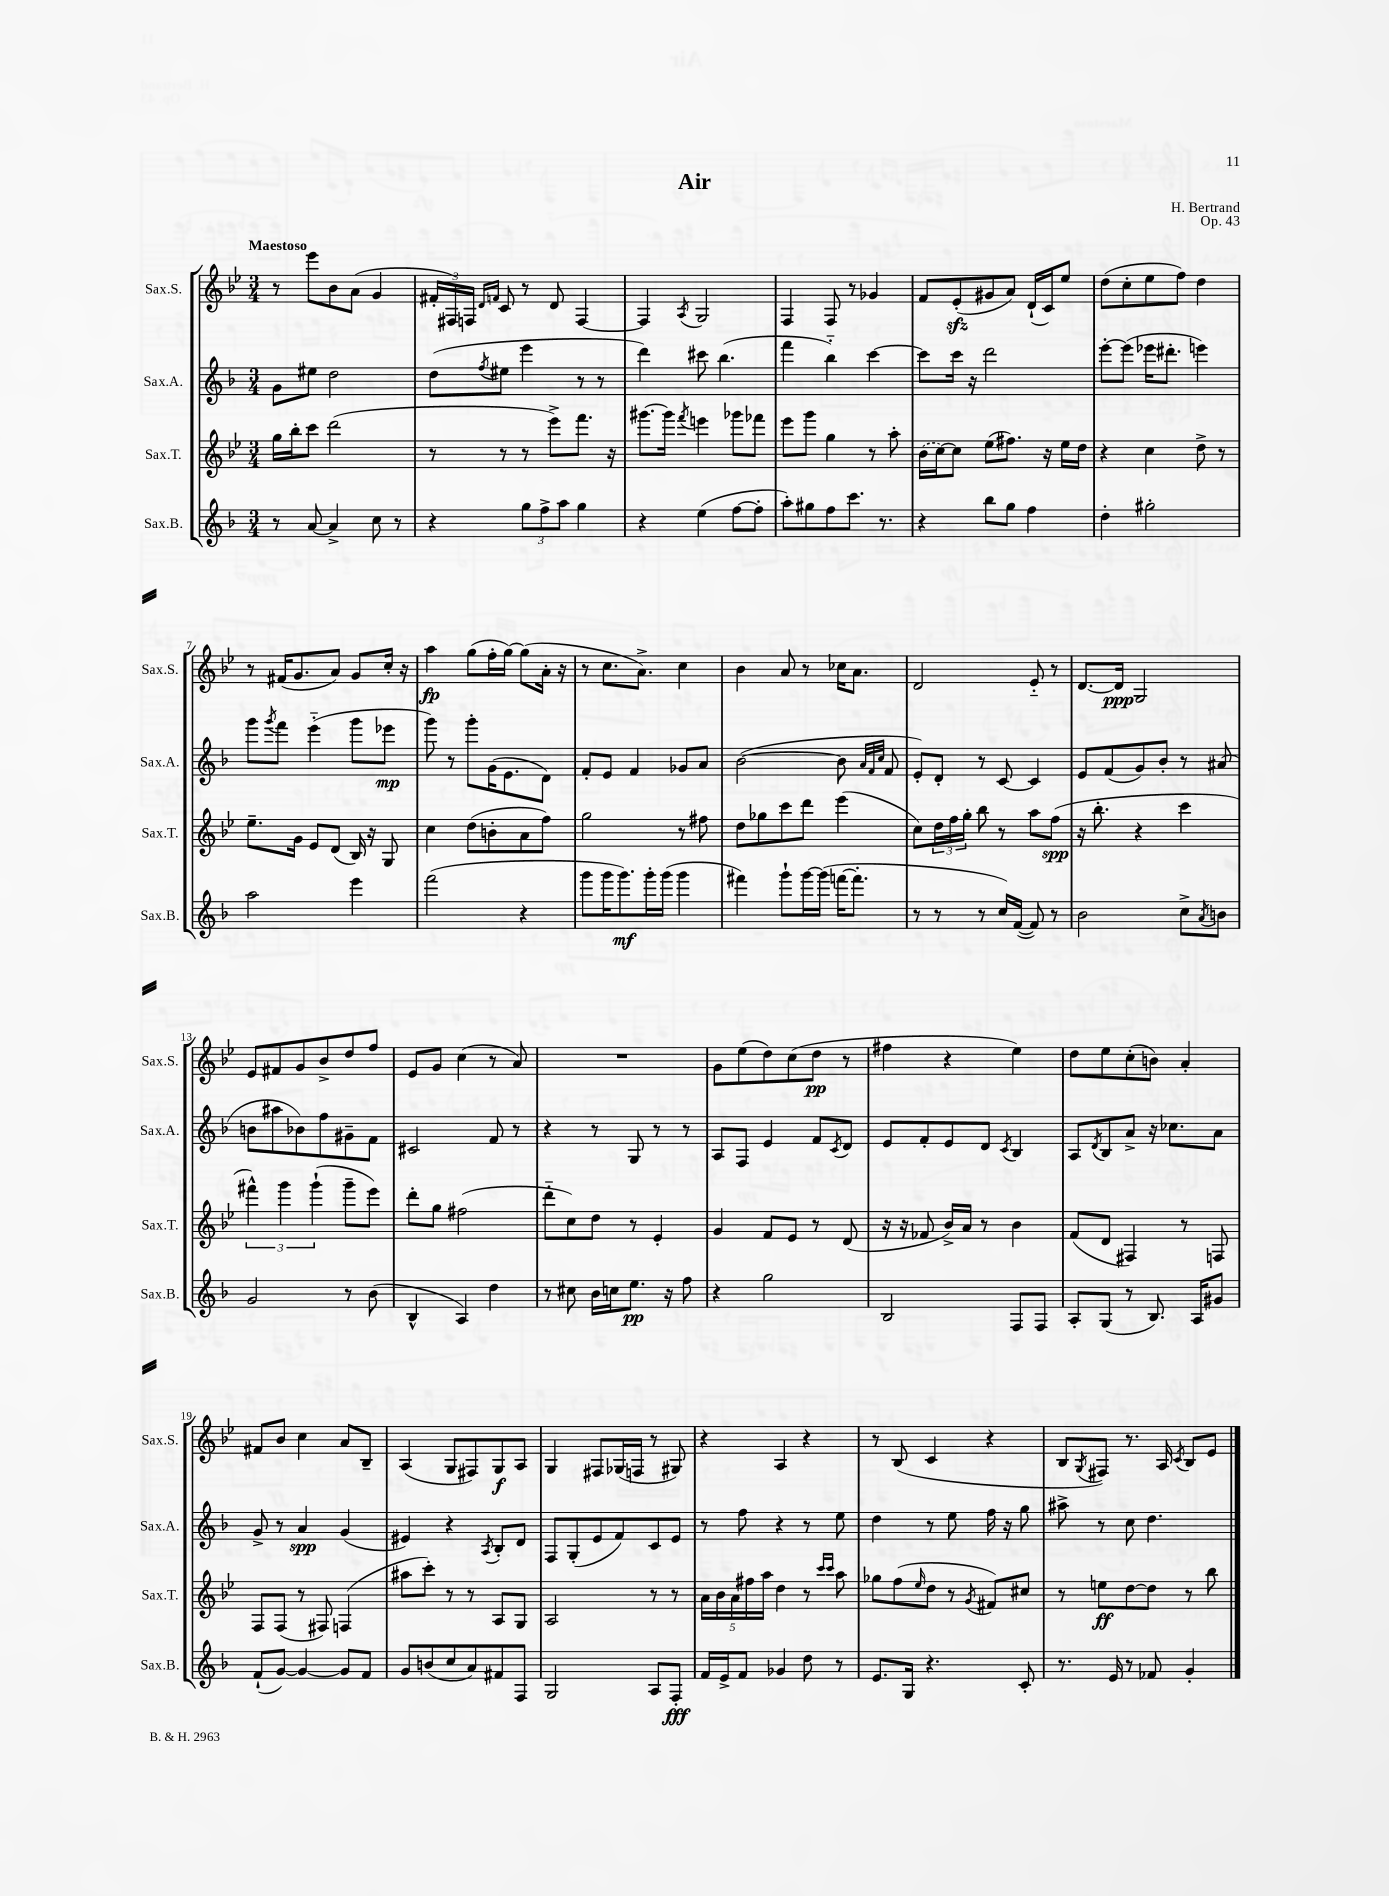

**kern	**kern	**kern	**kern
*staff4	*staff3	*staff2	*staff1
*clefG2	*clefG2	*clefG2	*clefG2
*k[b-]	*k[b-e-]	*k[b-]	*k[b-e-]
*M3/4	*M3/4	*M3/4	*M3/4
8r	16gg	8g	8r
.	16bb-'	.	.
[8a	8ccc	8ee#	8eee-
4a^]	(2ddd	2dd	8b-
.	.	.	(8a
8cc	.	.	4g
8r	.	.	.
=	=	=	=
4r	8r	(8dd	24f#'
.	.	.	24F#)
.	.	.	24F
.	.	.	16qqd
.	.	8qff	16qqf
.	8r	8ee#	8c
12gg	8r	4eee	8r
12ff^	.	.	.
.	8eee-^)	.	8d
12aa	.	.	.
4gg	8.fff	8r	[4F
.	.	8r	.
.	16r	.	.
=	=	=	=
4r	[8.ggg#	4ddd)	4F]
.	16ggg#]	.	.
.	8qfff	.	8qA
(4ee	4eee	8ccc#	2G
.	.	(4.bb-	.
[8ff	8ggg-	.	.
8ff']	8fff-	.	.
=	=	=	=
8aa')	8eee-	4fff	4F
8gg#	8ggg	.	.
8ff	4gg	4bb-'~)	8F
8.ccc	.	.	8r
.	8r	[4ccc	4g-
8.r	.	.	.
.	8aa'	.	.
=	=	=	=
4r	(16b-	8ccc]	8f
.	[16cc)	.	.
.	8cc]	16ccc	(8e-'
.	.	16r	.
8bb-	(8ee-	2ddd	8g#
8gg	8.ff#)	.	8a)
4ff	.	.	(16d`
.	16r	.	16c)
.	16ee-	.	8ee-
.	16dd	.	.
=	=	=	=
4dd'	4r	[8eee'	(8dd
.	.	(8eee]	8cc'
2gg#'	4cc	16eee-	8ee-
.	.	8.ddd#'	.
.	.	.	8ff)
.	8dd^	4eee)	4dd
.	8r	.	.
=	=	=	=
2aa	8.ee-~	8ggg	8r
.	.	8qggg	.
.	.	8fff	(16f#
.	16g	.	8.g
.	8e-	(4eee'~	.
.	(8d	.	8a)
4eee	16B-)	8ggg	8g
.	16r	.	.
.	8G	8eee-	16cc'
.	.	.	16r
=	=	=	=
(2fff	4cc	8ggg)	4aa
.	.	8r	.
.	(8dd	8ggg'	(8gg
.	8b'	(16g	16ff'
.	.	8.e	[16gg)
4r	8a	.	(8gg]
.	8ff)	8d)	16a'
.	.	.	16r
=	=	=	=
8ggg	2gg	8f'	8r
16ggg	.	8e	8.cc
8.ggg)	.	.	.
.	.	4f	.
.	.	.	8.a^)
16ggg'	.	.	.
(16ggg	.	.	.
4ggg	8r	8g-	4cc
.	8ff#	8a	.
=	=	=	=
4fff#)	8dd	([2b-	4b-
.	8gg-	.	.
8ggg`	8ccc	.	8a
[16ggg	8ddd	.	8r
(16ggg]	.	.	.
[16fff	(4eee-	8b-]	16cc-
8.fff']	.	.	8.a
.	.	32qqa	.
.	.	32qqf	.
.	.	32qqcc	.
.	.	8f	.
=	=	=	=
8r	8cc)	8e')	2d
8r	24dd	8d'	.
.	24ff	.	.
.	24gg'	.	.
8r	8bb-	8r	.
16cc)	8r	[8c	.
([16f	.	.	.
8f])	8aa	4c]	8e-'~
8r	(8ff	.	8r
=	=	=	=
2b-	16r	8e	[8.d
.	8.bb-'	.	.
.	.	(8f	.
.	.	.	16d]
.	4r	8g)	2G
.	.	8b-'	.
8cc^	4ccc	8r	.
8qa	.	.	.
8b	.	(8a#	.
=	=	=	=
2g	6fff#^^)	8b	8e-
.	.	8aa#	8f#
.	6ggg	.	.
.	.	8b-)	8g
.	(6ggg`	.	.
.	.	8ff	8b-^
8r	8ggg~	8g#~	8dd
(8b-	8eee-)	8f	8ff
=	=	=	=
4B-^^	8ddd'	2c#	8e-
.	8gg	.	8g
4A)	(2ff#	.	(4cc
4dd	.	8f	8r
.	.	8r	8a)
=	=	=	=
8r	8ddd'~	4r	2.r
8cc#	8cc)	.	.
16b-	8dd	8r	.
16cc	.	.	.
8.ee	8r	8G	.
.	4e-'	8r	.
16r	.	.	.
8ff	.	8r	.
=	=	=	=
4r	4g	8A	8g
.	.	8F	(8ee-
2gg	8f	4e	8dd)
.	8e-	.	(8cc
.	8r	8f	8dd
.	.	8qc	.
.	(8d	8d	8r
=	=	=	=
2B-	16r	8e	4ff#
.	16r	.	.
.	8f-	8f'	.
.	16b-^)	8e	4r
.	16a	.	.
.	8r	8d	.
.	.	8qc	.
8F	4b-	4B-	4ee-)
8F	.	.	.
=	=	=	=
8A'	(8f	8A	8dd
.	.	8qd	.
(8G	8d	8B-	8ee-
8r	4F#)	8a^	(8cc'
8.B-)	.	16r	8b)
.	.	8.cc-	.
.	8r	.	4a'
16A	.	.	.
8g#	8F	8a	.
=	=	=	=
(8f`	8F	8g^	8f#
[8g)	(8F	8r	8b-
4g_	8r	4a	4cc
.	8F#)	.	.
8g]	(4F	(4g	8a
8f	.	.	8B-~
=	=	=	=
8g	8aa#	4e#)	(4A
(8b	8ccc')	.	.
8cc	8r	4r	8G
8a)	8r	.	8F#)
.	.	8qA	.
8f#	8A	8B-'	8G
8F	8G	8d	8A
=	=	=	=
2G	2A	8F	4G
.	.	(8G'	.
.	.	8e	8F#
.	.	8f)	(16G-
.	.	.	16F
8A	8r	8c	8r
8F'	8r	8e	8G#)
=	=	=	=
16f	20a	8r	4r
.	20b-	.	.
16e^	.	.	.
.	20a	.	.
8f	.	8ff	.
.	20ff#	.	.
.	20aa	.	.
4g-	4dd	4r	4A
8dd	8r	8r	4r
.	16qqccc	.	.
.	16qqccc	.	.
8r	8aa	8ee	.
=	=	=	=
8.e	8gg-	4dd	8r
.	(8ff	.	(8B-
16G	.	.	.
.	16qqee-	.	.
4.r	8dd	8r	4c
.	8r	8ee	.
.	8qg	.	.
.	8f#)	16ff	4r
.	.	16r	.
8c'	8cc#	8gg	.
=	=	=	=
8.r	8r	8aa#^	8B-
.	.	.	8qG
.	8ee	8r	8F#)
16e	.	.	.
8r	[8dd	8cc	8.r
8f-	8dd]	4.dd	.
.	.	.	16A
.	.	.	8qc
4g'	8r	.	8B-
.	8bb-	.	8e-
==	==	==	==
*-	*-	*-	*-
